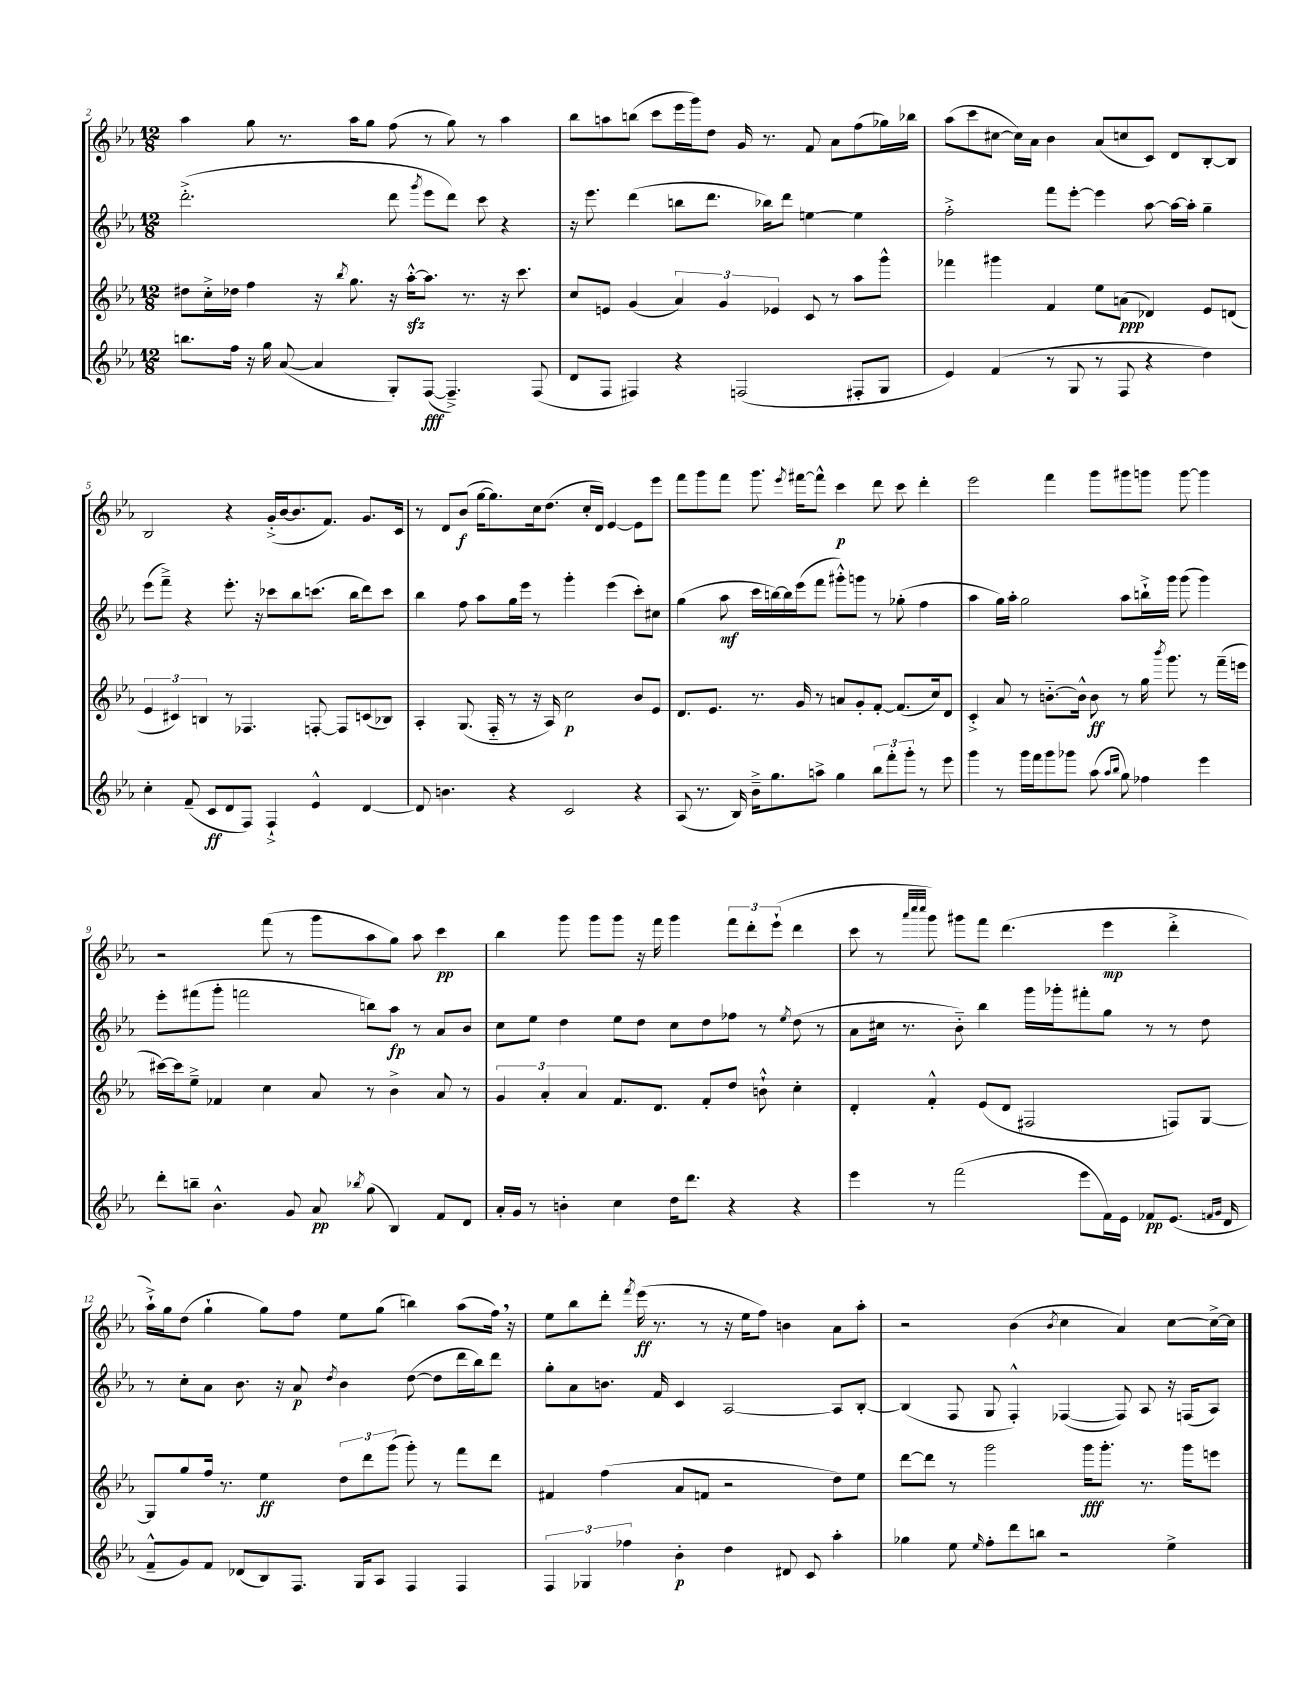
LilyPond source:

<<
\new StaffGroup <<
\new Staff = "s0" {
    \clef treble \key ees \major \numericTimeSignature \time 12/8
    \autoBeamOff aes''4 g''8 r8. aes''16[ g''8] f''8( r8 g''8) r8 aes''4 |
    bes''8[ a''8 b''8]( c'''8[ ees'''16 g'''16) d''8] g'16 r8. f'8 aes'8[ f''8( ges''16) bes''16] |
    aes''8[( c'''8 cis''8]~ cis''16[) aes'16] bes'4 aes'8[( c''8 c'8]) d'8[ bes8~-. bes8] |
    bes2 r4 g'16[-.->( bes'16~ bes'8. f'8.]) g'8.[ c'16] |
    r8 d'8[ bes'8]\f( g''16[~ g''8.) c''16 d''8.]( c''16[-. d'16]) ees'4~ ees'8[ ees'''8] |
    f'''8[ g'''8 f'''8] g'''8. \acciaccatura { ees'''8 } fis'''16[~ fis'''8]-^ c'''4\p d'''8 c'''8 d'''4-. |
    ees'''2 f'''4 g'''8[ gis'''8 g'''8] g'''8~ g'''4 |
    r2 f'''8( r8 g'''8[ aes''8 g''8]) aes''8 c'''4\pp |
    bes''4 g'''8 g'''8[ g'''8] r16 f'''16 g'''4 \tuplet 3/2 { f'''8[ d'''8-. ees'''8]-!( } d'''4 |
    c'''8 r8 \grace { aes'''32[ c''''32 c''''32] } g'''8) gis'''8[ f'''8] d'''4.( ees'''4\mp d'''4-.-> |
    aes''16[-!->) g''16 d''8]( g''4-! g''8[) f''8] ees''8[ g''8]( b''4) aes''8[( f''16]) \breathe r16 |
    ees''8[ bes''8 d'''8]-. \acciaccatura { f'''8 } ees'''16\ff( r8. r8 r16 ees''16[ f''8]) b'4 aes'8[ aes''8]-. |
    r2 bes'4( \acciaccatura { bes'8 } c''4 aes'4) c''8[~ c''16~-> c''16] \bar "|." |
}
\new Staff = "s1" {
    \clef treble \key ees \major \numericTimeSignature \time 12/8
    \autoBeamOff d'''2.-.->( d'''8 \acciaccatura { g'''8 } ees'''8[ d'''8]) c'''8 r4 |
    r16 ees'''8. d'''4( b''8[ d'''8.] bes''16[) d'''8] e''4~ e''4 |
    f''2-.-> f'''8[ ees'''8]~-. ees'''4 aes''8~ aes''16[~ aes''16]-. g''4-- |
    ees'''8[( f'''8]--->) r4 ees'''8.-. r16 ces'''8[ bes''8 c'''8.]( bes''16[ d'''8) c'''8] |
    bes''4 f''8 aes''8[ g''16 ees'''16] r8 g'''4-. ees'''4( c'''8[-.) cis''8] |
    g''4( aes''8\mf c'''16[ b''16~) b''16 ees'''16( f'''8] gis'''8[-.-^) g'''8] r8 ges''8-.( f''4 |
    aes''4 g''16[) aes''16]-. g''2 aes''8[ b''16-!-> g'''16] g'''8( g'''4) |
    ees'''8[-. fis'''8( g'''8]-. f'''2 b''8[) aes''8]\fp r8 aes'8[ bes'8] |
    c''8[ ees''8] d''4 ees''8[ d''8] c''8[ d''8 fes''8] r8 \acciaccatura { ees''8 } d''8( r8 |
    aes'8[ cis''16] r8. bes'8-_) bes''4 g'''16[ ges'''16-. fis'''8-. g''8] r8 r8 d''8 |
    r8 c''8[-. aes'8] bes'8. r16 aes'8\p \acciaccatura { d''8 } bes'4 d''8~( d''8[ d'''16 bes''16) d'''8] |
    g''8[-. aes'8 b'8.] f'16 c'4 aes2~ aes8[ bes8]~-. |
    bes4( f8 g8 f4-.-^) fes4~( fes8) aes8 r16 f16[( aes8]) \bar "|." |
}
\new Staff = "s2" {
    \clef treble \key ees \major \numericTimeSignature \time 12/8
    \autoBeamOff dis''8[ c''16-.-> des''16] f''4 r16 \acciaccatura { bes''8 } g''8. r16 aes''16[~-.-^\sfz aes''8.] r8. r16 c'''8. |
    c''8[ e'8] g'4( \tuplet 3/2 { aes'4) g'4 ees'4 } c'8 r8 aes''8[ g'''8]-^ |
    fes'''4 gis'''4 f'4 ees''8[ a'8]\ppp( des'4) ees'8[ d'8]( |
    \tuplet 3/2 { ees'4 cis'4) b4 } r8 fes4. f8~-. f8[ c'8( bes8]) |
    aes4-. g8.( f16-_ r8 r16 aes16) c''2\p bes'8[ ees'8] |
    d'8.[ ees'8.] r8. g'16 r8 a'8[ g'8-. f'8]~-. f'8.[( c''16) d'8] |
    c'4-.-> aes'8 r8 b'8.[~-_ b'16]-^ b'8\ff r8 g''16 \acciaccatura { bes'''8 } g'''8. r8 f'''16[--( e'''16] |
    cis'''16[~) cis'''16 ees''8]---> fes'4 c''4 aes'8 r8 bes'4-> aes'8 r8 |
    \tuplet 3/2 { g'4 aes'4-. aes'4 } f'8.[ d'8.] f'8[-. d''8] b'8-!-^ c''4-. |
    d'4-. f'4-.-^ ees'8[( d'8] fis2 f8[) g8]~ |
    g8[ g''8 f''16] r8. ees''4\ff \tuplet 3/2 { d''8[ d'''8 g'''8]( } g'''8-.) r8 f'''8[ d'''8] |
    fis'4 f''4( aes'8[ f'8] r2 d''8[) ees''8] |
    d'''8[~ d'''8] r8 g'''2 g'''16[\fff g'''8.]-. r8. g'''16[ e'''8] \bar "|." |
}
\new Staff = "s3" {
    \clef treble \key ees \major \numericTimeSignature \time 12/8
    \autoBeamOff b''8.[ f''16] r16 g''16 aes'8~( aes'4 g8[-.) f8]~\fff( f4.--->) f8( |
    d'8[ f8] fis4) r4 f2( fis8[-. g8] |
    ees'4) f'4( r8 g8 r8 f8 r4 d''4) |
    c''4-. f'8--( c'8[\ff d'8 f8]) f4-!-> ees'4-^ d'4~ |
    d'8 b'4. r4 c'2 r4 |
    aes8( r8. bes16) bes'16[---> g''8. a''8]-> g''4 \tuplet 3/2 { bes''8[ f'''8-. g'''8]-. } r8 ees'''8 |
    g'''4 r8 g'''16[ f'''16 g'''8 ges'''8] aes''8( \grace { aes''16[ bes''16] } g''8) fes''4 ees'''4 |
    d'''8[-. b''8]-- bes'4.-^ g'8 aes'8\pp \acciaccatura { bes''8 } g''8( bes4) f'8[ d'8] |
    aes'16[-. g'16] r8 b'4-. c''4 d''16[ d'''8.] r4 r4 |
    ees'''4 r8 f'''2( ees'''8[ f'16) ees'16] fes'8[\pp ees'8.]( \grace { f'16[ g'16] } d'16 |
    f'8[---^ g'8) f'8] des'8[( bes8) f8.] g16[ aes8] f4 f4 |
    \tuplet 3/2 { f4 ges4 fes''4 } bes'4-.\p d''4 dis'8 c'8 aes''4-. |
    ges''4 ees''8 \grace { ees''16 } f''8[-. d'''8 b''8] r2 ees''4-> \bar "|." |
}
>>
>>
\layout { \context { \Score currentBarNumber = #2 } }
